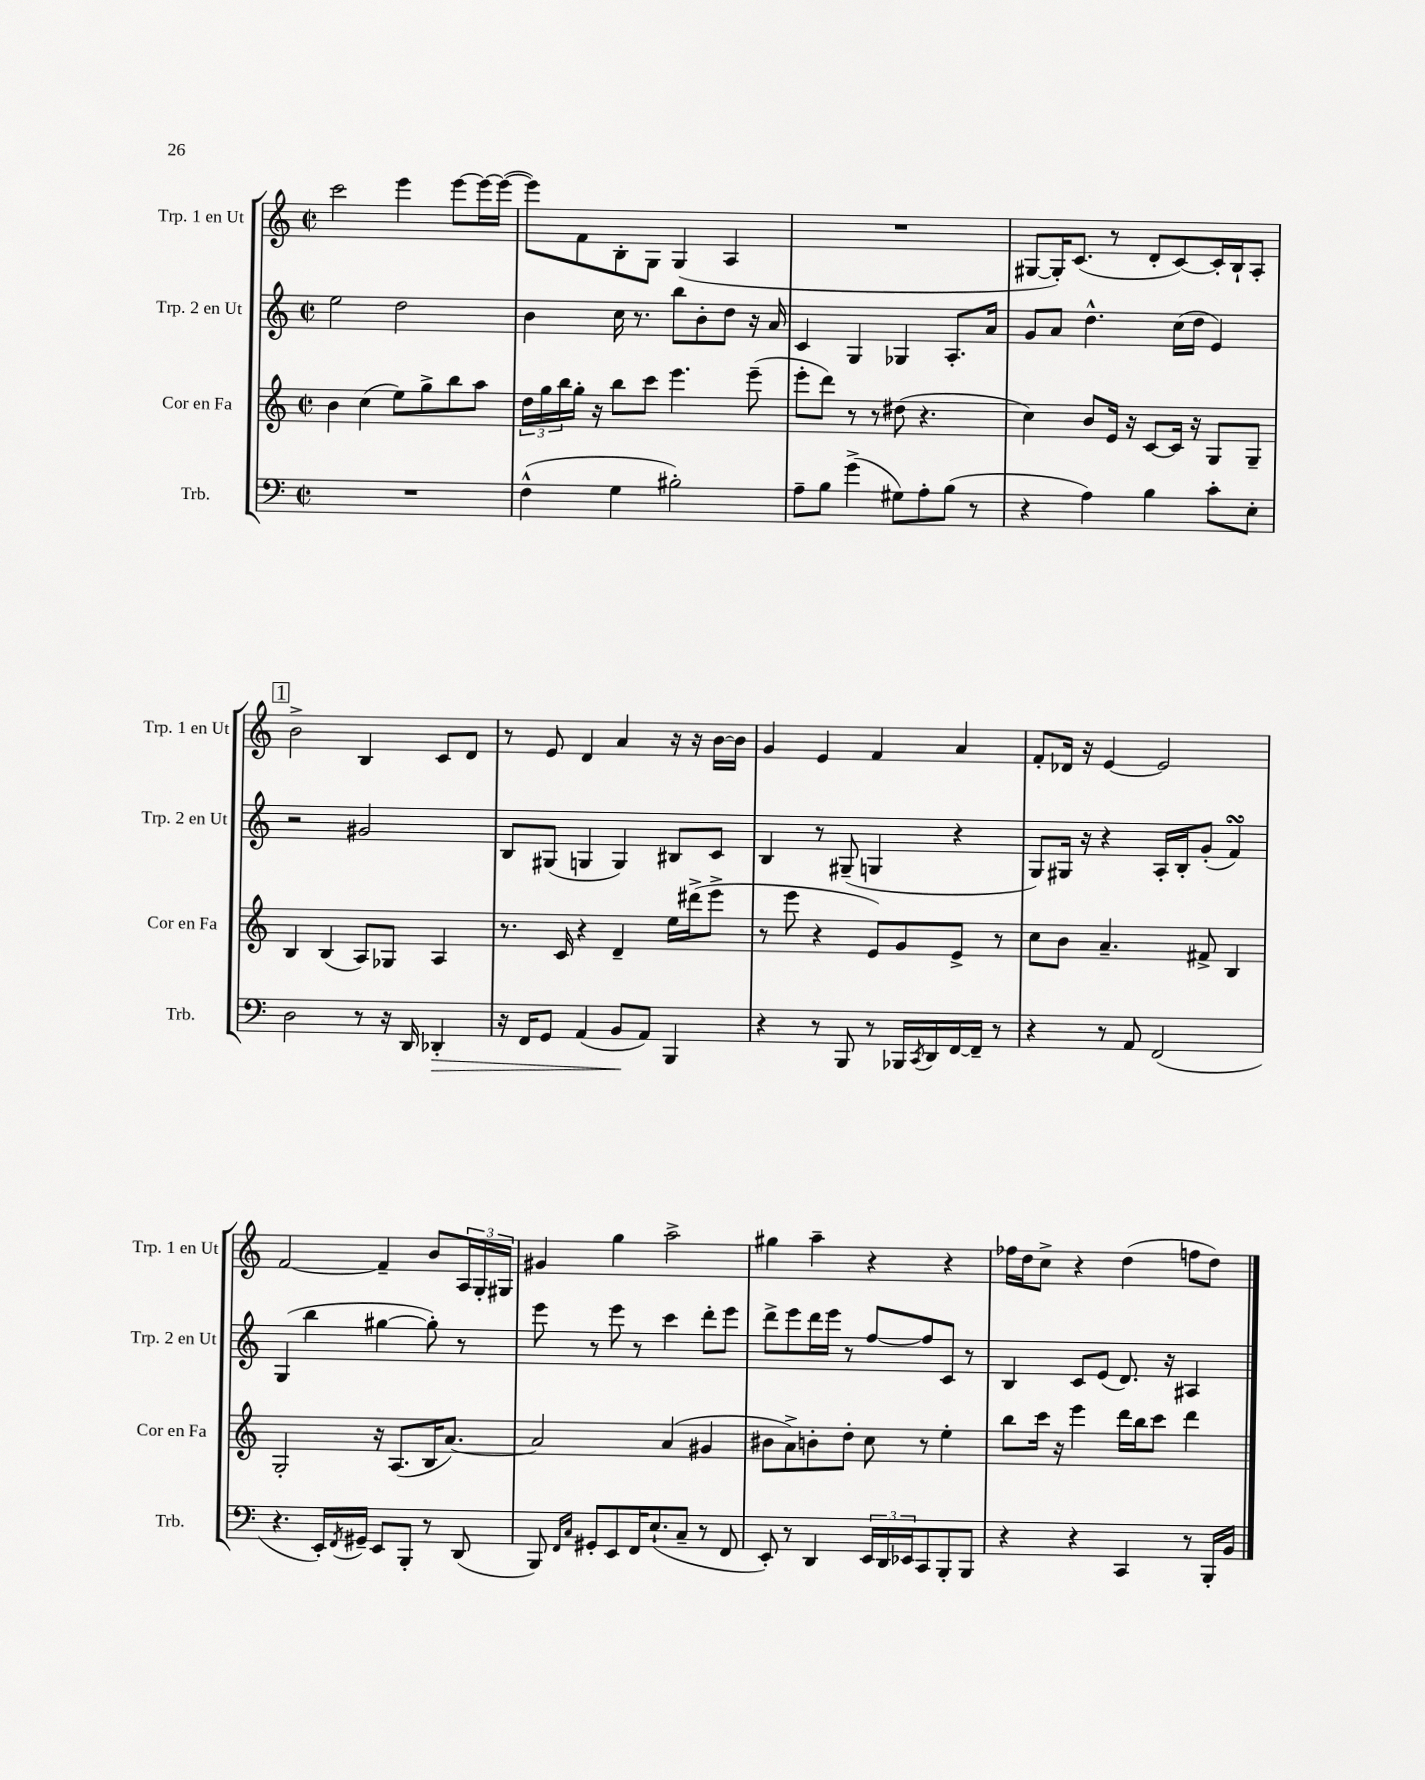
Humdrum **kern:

**kern	**kern	**kern	**kern
*staff4	*staff3	*staff2	*staff1
*clefF4	*clefG2	*clefG2	*clefG2
*k[]	*k[]	*k[]	*k[]
*M2/2	*M2/2	*M2/2	*M2/2
*met(c|)	*met(c|)	*met(c|)	*met(c|)
1r	4b\	2ee\	2ccc\
.	(4cc\	.	.
.	8ee\L)	2dd\	4eee\
.	8gg^\	.	.
.	8bb\	.	[8eee\L
.	8aa\J	.	16eee\_L
.	.	.	(16eee\_JJ
=	=	=	=
(4F^^\	24dd\LL	4b\	8eee\]L)
.	24gg\	.	.
.	24bb\	.	.
.	16gg'\JJ	.	8f\
.	16r	.	.
4G\	8bb\L	16cc\	8B'\
.	.	8.r	.
.	8ccc\J	.	8G\J
2B#'\)	4.eee\	8bb\L	(4G/
.	.	8b'\	.
.	.	8dd\J	4A/
.	(8eee~\	16r	.
.	.	16a/	.
=	=	=	=
8A~\L	8eee'\L	4c/	1r
8B\J	8ddd\J)	.	.
(4g^\	8r	4G/	.
.	8r	.	.
8G#\L)	(8dd#\	4G-/	.
8A'\	4.r	.	.
(8B\J	.	8.A'/L	.
8r	.	.	.
.	.	16a/Jk	.
=	=	=	=
4r	4cc\)	8g/L	[8G#/L
.	.	8a/J	16G#'/]K)
.	.	.	(8.c/J
4A\)	8b/L	4.dd^^\	.
.	16e/Jk	.	8r
.	16r	.	.
4B\	[8c/L	.	8d'/L
.	16c/]Jk	(16cc\LL	[8c/)
.	16r	16dd\JJ	.
8c'\L	8G/L	4e/)	16c'/]L
.	.	.	16B`/J
8E'\J	8G~/J	.	8A'/J
=	=	=	=
2D\	4B/	2r	2b^\
.	(4B/	.	.
8r	8A/L)	2g#/	4B/
16r	8G-/J	.	.
16DD/	.	.	.
4DD-'/	4A/	.	8c/L
.	.	.	8d/J
=	=	=	=
16r	8.r	8B/L	8r
16FF/LK	.	.	.
8GG/J	.	(8G#/J	8e/
.	16c/	.	.
(4AA/	4r	4G/	4d/
8BB/L	4d~/	4G/)	4a/
8AA/J)	.	.	.
4BBB/	16ee\LL	8B#/L	16r
.	(16ddd#^\J	.	16r
.	8eee^\J	8c/J	[16b\LL
.	.	.	16b\]JJ
=	=	=	=
4r	8r	4B/	4g/
.	8eee\	.	.
8r	4r	8r	4e/
8BBB/	.	(8G#~/	.
8r	8e/L)	4G/	4f/
16BBB-/LL	8g/	.	.
8qCC/	.	.	.
16DD/	.	.	.
[16FF/	8e^/J	4r	4a/
16FF~/]JJ	.	.	.
8r	8r	.	.
=	=	=	=
4r	8cc\L	8G/L)	8f'/L
.	8b\J	16G#/Jk	16d-/Jk
.	.	16r	16r
8r	4.a~/	4r	[4e/
8AA/	.	.	.
(2FF/	.	16A'/LL	2e/]
.	.	16B'/J	.
.	8f#^/	(8g'/J	.
.	4B/	4f/)	.
=	=	=	=
4.r	2G'/	(4G/	[2f/
.	.	4bb\	.
16EE'/LL)	.	.	.
8qFF/	.	.	.
16GG#~/JJ	.	.	.
8EE/L	16r	[4gg#\	4f~/]
.	(8.A/L	.	.
8BBB'/J	.	.	.
8r	16B/K	8gg#'\])	8b/L
.	[8.a/J)	.	.
(8DD/	.	8r	24A/L
.	.	.	24G'/
.	.	.	24G#/JJ
=	=	=	=
8BBB/)	2a/]	8eee\	4g#/
16qqFF/LL	.	.	.
16qqC/JJ	.	.	.
8GG#'/L	.	8r	.
8EE/	.	8eee\	4gg\
16FF/K	.	8r	.
(8.E`/	.	.	.
.	(4a/	4ccc\	2aa^\
8C~/J	.	.	.
8r	4g#/	8ddd'\L	.
8FF/	.	8eee\J	.
=	=	=	=
8EE'/)	8b#\L	8ddd^\L	4gg#\
8r	8a^\)	8eee\	.
4DD/	8b'\	16ddd\L	4aa~\
.	.	16eee\JJ	.
.	8dd'\J	8r	.
24EE/LL	8cc\	[8ff/L	4r
24DD/	.	.	.
24EE-/J	.	.	.
8CC/	8r	8ff/]	.
8BBB'/	4ee'\	8c/J	4r
8BBB/J	.	8r	.
=	=	=	=
4r	8bb\L	4B/	16ff-\LL
.	.	.	16dd\J
.	16ccc\Jk	.	8cc^\J
.	16r	.	.
4r	4eee\	8c/L	4r
.	.	(8e/J	.
4CC/	16ddd\LL	8.d/)	(4dd\
.	16bb\J	.	.
.	8ccc\J	.	.
.	.	16r	.
8r	4ddd\	4A#/	8ff\L
16BBB'/LL	.	.	8dd\J)
16BB/JJ	.	.	.
==	==	==	==
*-	*-	*-	*-
